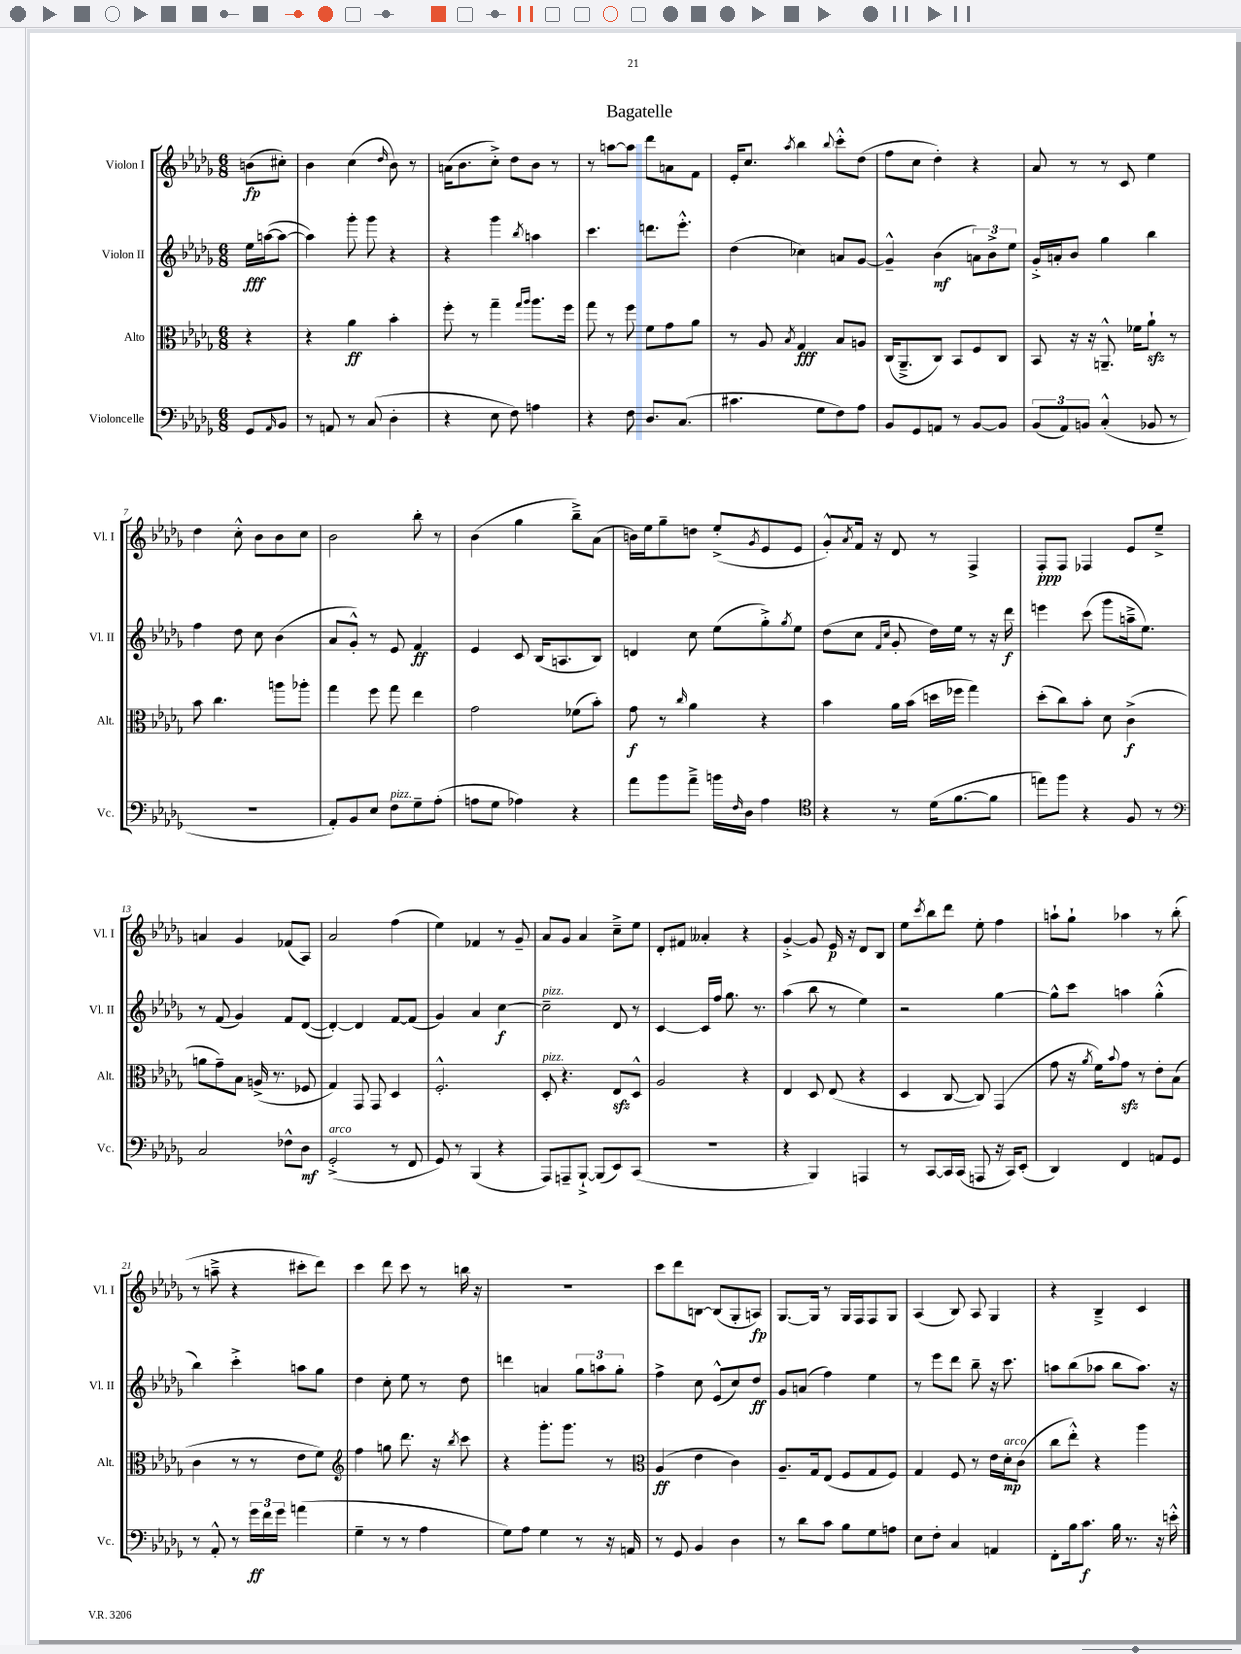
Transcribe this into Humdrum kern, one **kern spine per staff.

**kern	**kern	**kern	**kern
*staff4	*staff3	*staff2	*staff1
*clefF4	*clefC3	*clefG2	*clefG2
*k[b-e-a-d-g-]	*k[b-e-a-d-g-]	*k[b-e-a-d-g-]	*k[b-e-a-d-g-]
*M6/8	*M6/8	*M6/8	*M6/8
8GG-/L	4r	16ee-\LL	(8b\L
.	.	([16aa\J	.
16qqAA-/	.	.	.
8BB-/J	.	8aa\_J	8cc#'\J)
=	=	=	=
8r	4r	4aa\])	4b-\
8AA/	.	.	.
8r	4a-\	8ggg-'\	(4cc\
(8C/	.	8ggg-\	.
.	.	.	16qqdd-/
4D-'\	4b-'\	4r	8b-\)
.	.	.	8r
=	=	=	=
4r	8ff'\	4r	(16a\LK
.	.	.	8.b-\
.	8r	.	.
8E-\	4gg-~\	4ggg-\	8cc'^\J)
8F\)	.	.	8dd-\L
.	16qqgg-/LL	.	.
.	16qqaa-/JJ	8qbb-/	.
4A\	8.aa-\L	4aa\	8b-\J
.	.	.	8r
.	16ff\Jk	.	.
=	=	=	=
4r	8gg-\	4.ccc\	8r
.	8r	.	[8aa\L
8F\	8ff\	.	8aa\]J
8.D-/L	8f\L	8.ddd\L	8ddd-\L
.	8g-\	.	8a\
(8.C/J	.	8.eee-'^^\J	.
.	8a-\J	.	8f\J
=	=	=	=
4.c#\	8r	(4dd-\	16e-'/LK
.	.	.	8.cc/J
.	8A-/	.	.
.	8qB-/	.	8qaa-/
.	4G-/	4cc-\)	4bb-\
8G-\L	.	.	.
.	.	.	8qqbb-/
8F\)	8B-/L	8a/L	8ccc'^^\L
8A-\J	8A/J	[8g-/J	(8dd-\J
=	=	=	=
8BB-/L	(16C/LK	4g-~^^/]	8ff\L
.	8.AA-~^/	.	.
8GG-/	.	.	8cc\J
8AA/J	8C/J)	(4b-\	4dd-'\)
8r	8BB-/L	.	.
[8BB-/L	8F/	12a\L)	4r
.	.	12b-^\	.
8BB-/]J	8C/J	.	.
.	.	12ee-\J	.
=	=	=	=
(12BB-/L	8BB-/	16g-'^/LL	8a-/
.	.	16a'/J	.
12AA-/)	.	.	.
.	16r	8b-/J	8r
12BB/J	.	.	.
.	16r	.	.
(4C'^^/	8.AA~^^/	4gg-\	8r
.	.	.	8c/
.	16f-\LK	.	.
8BB-/	8a-`\J	4bb-\	4ee-\
8r	8r	.	.
=	=	=	=
2.r	8b-\	4ff\	4dd-\
.	4.cc\	.	.
.	.	8dd-\	8cc'^^\
.	.	8cc\	8b-\L
.	8aa\L	(4b-\	8b-\
.	8aa-'\J	.	8cc\J
=	=	=	=
8AA-'/L)	4gg-\	8a-/L	2b-\
8BB-/	.	8g-'^^/J)	.
8E-/J	8ff\	8r	.
8F\L	8gg-\	8e-/	.
8G-~\	4ee-\	4f/	8bb-'\
(8A-'\J	.	.	8r
=	=	=	=
8A\L	2g-\	4e-/	(4b-\
8G-\J	.	.	.
4A-\)	.	8c/	4gg-\
.	.	(16B-/LK	.
.	.	8.A/	.
4r	(8f-\L	.	8bb-~^\L)
.	8b-'\J)	8B-/J)	(8a-\J
=	=	=	=
8a-\L	8g-\	4d/	16b\LL)
.	.	.	16ee-\J
8b-\	8r	.	8gg-~\
.	16qqcc/	.	.
8a-~^\J	4a-\	8cc\	8dd\J
16b\LL	.	(8ee-\L	(8ee-'^/L
16qqF/	.	.	.
16D-\JJ	.	.	.
.	.	.	8qg-/
4A-\	4r	8gg-'^\)	8e-/
.	.	8qgg-/	.
.	.	8ee-\J	8e-/J
=	=	=	=
*clefC4	*	*	*
4r	4b-\	(8dd-\L	8g-'^^/L)
.	.	.	8qa-/
.	.	8cc\J	16f/Jk
.	.	.	16r
.	.	16qqf/LL	.
.	.	16qqcc/JJ	.
8r	16a-\LL	8g-'/	8d-/
.	(16b-\JJ	.	.
(16d-\LK	16dd\LL	16dd-\LL)	8r
[8.f\	16ff-\JJ	16ee-\JJ	.
.	4gg-\)	8r	4F^/
8f\]J	.	16r	.
.	.	16ddd-\	.
=	=	=	=
8ee\L)	(8dd-'\L	4eee\	8F'/L
8ff\J	8cc\)	.	8F/J
4r	8b-'\J	(8ccc\	4F-/
.	8d-\	8ggg-\L	.
8F/	(4c^\	16aa~^\k	8e-/L
.	.	8.ee-\J)	.
8r	.	.	8ee-~^/J
=	=	=	=
*clefF4	*	*	*
2C/	8a\L	8r	4a/
.	8g-~\)	(8f/	.
.	8B-\J	4g-/)	4g-/
.	(16A^/	.	.
.	8.r	.	.
8F-^^\L	.	8f/L	(8f-/L
8D-\J	8F-/	([8d-/J	8A-/J)
=	=	=	=
(2GG-'^/	4G-/)	4d-'/_)	2a-/
.	8GG-/	4d-/]	.
.	8GG-/	.	.
8r	4D-/	[8f/L	(4ff\
8FF/	.	(8f/]J	.
=	=	=	=
8GG-/)	2.F'^^/	4g-/)	4ee-\)
8r	.	.	.
(4BBB-/	.	4a-/	4f-/
4r	.	[4cc\	8r
.	.	.	8g-~/
=	=	=	=
8AAA-/L)	8D-'/	2cc~\]	8a-/L
8AAA~/	4.r	.	8g-/J
[8BBB-`^/J	.	.	4a-/
(8BBB-/]L	.	.	.
8EE-/)	8E-/L	8d-/	8cc~^\L
(8CC/J	8D-^^/J	8r	8ee-\J
=	=	=	=
2.r	2A-/	[4c/	8d-'/L
.	.	.	8f#/J
.	.	16c/]LL	4a--'/
.	.	16ff/JJ	.
.	.	8.gg-\	.
.	4r	.	4r
.	.	8.r	.
=	=	=	=
4r	4E-/	(4aa-\	[4g-'^/
4BBB-/)	8D-/	8bb-\	8g-/]
.	(8E-/	8r	16e-/
.	.	.	16r
4AAA/	4r	4ee-\)	8d-/L
.	.	.	8B-/J
=	=	=	=
8r	4D-/	2r	8ee-\L
.	.	.	8qccc/
[8CC/L	.	.	8bb-\
16CC/]L	[8C/	.	8ddd-\J
(16CC/JJ	.	.	.
8AAA/	8C/])	.	8ee-'\
16r	(4GG-/	[4gg-\	4ff\
16CC/LK)	.	.	.
(8EE-'/J	.	.	.
=	=	=	=
4DD-/)	8g-\	8gg-^^\]L	8aa`\L
.	16r	8ccc\J	8gg-`\J
.	8qa-/	.	.
.	16f\LK)	.	.
.	8qqb-/	.	.
4FF/	8g-\J	4aa\	4aa-\
.	8r	.	.
8AA/L	8e-'\L	(4gg-'^^\	8r
8GG-/J	(8B-\J	.	(8bb-'\
=	=	=	=
8r	4c\	4bb-\)	8r
8AA-'^^/	.	.	8aa~^\
8r	8r	4ccc'^\	4r
24g-\LL	8r	.	.
24f\	.	.	.
24g-\JJ	.	.	.
(4a\	8e-\L	8aa\L	8ccc#'\L
.	8f\J)	8gg-\J	8ddd-\J)
=	=	=	=
*	*clefG2	*	*
4G-~\	4ff\	4dd-\	4ccc\
8r	8gg\	8cc'\	8ddd-\
8r	8.ddd-\	8ee-\	8ccc\
4A-\	.	8r	8r
.	16r	.	.
.	8qbb-/	.	.
.	8ccc\	8dd-\	16bb\
.	.	.	16r
=	=	=	=
8G-\L)	4r	4ddd\	2.r
8A-\J	.	.	.
4G-\	8.ggg-'\L	4a/	.
.	8.ggg-\J	.	.
8r	.	12gg-\L	.
.	.	12aa\	.
16r	8r	.	.
.	.	12gg-'\J	.
16AA/	.	.	.
=	=	=	=
*	*clefC3	*	*
8r	(4A-/	4ff^\	8ccc\L
8GG-/	.	.	8ddd-\
4BB-/	4e-\	8cc\	[8B\J
.	.	(8e-^^/L	(8B/]L
4D-\	4c\)	8cc/)	8G-'/
.	.	8dd-/J	8A/J)
=	=	=	=
8r	8.A-~/L	8g-/L	[8.G-/L
8d-\L	.	(8a/J	.
.	16G-/k	.	16G-/]Jk
8c\J	(8E-/J	4ff\)	8r
8B-\L	8F/L	.	16G-/LL
.	.	.	16F/J
8G-\	8G-/	4ee-\	8F/
8A\J	8F/J)	.	8G-/J
=	=	=	=
8E-\L	4G-/	8r	(4A-/
8F'\J	.	8eee-\L	.
4C/	8F/	8ddd-\J	8B-/)
.	8r	8bb-~\	8A-/
4AA/	16e-\LL	16r	4G-/
.	16d-'\J	8.ccc\	.
.	(8c\J	.	.
=	=	=	=
8FF'\L	8cc\L	8aa\L	4r
16B-\k	8ee-'^^\J)	(8bb-\	.
8.c\J	.	.	.
.	4r	8aa-\J	4B-~^/
16B-\	.	8bb-\L	.
8.r	.	.	.
.	4aa-\	8.aa-\J)	4c/
16r	.	.	.
16e'^^\	.	16r	.
==	==	==	==
*-	*-	*-	*-
